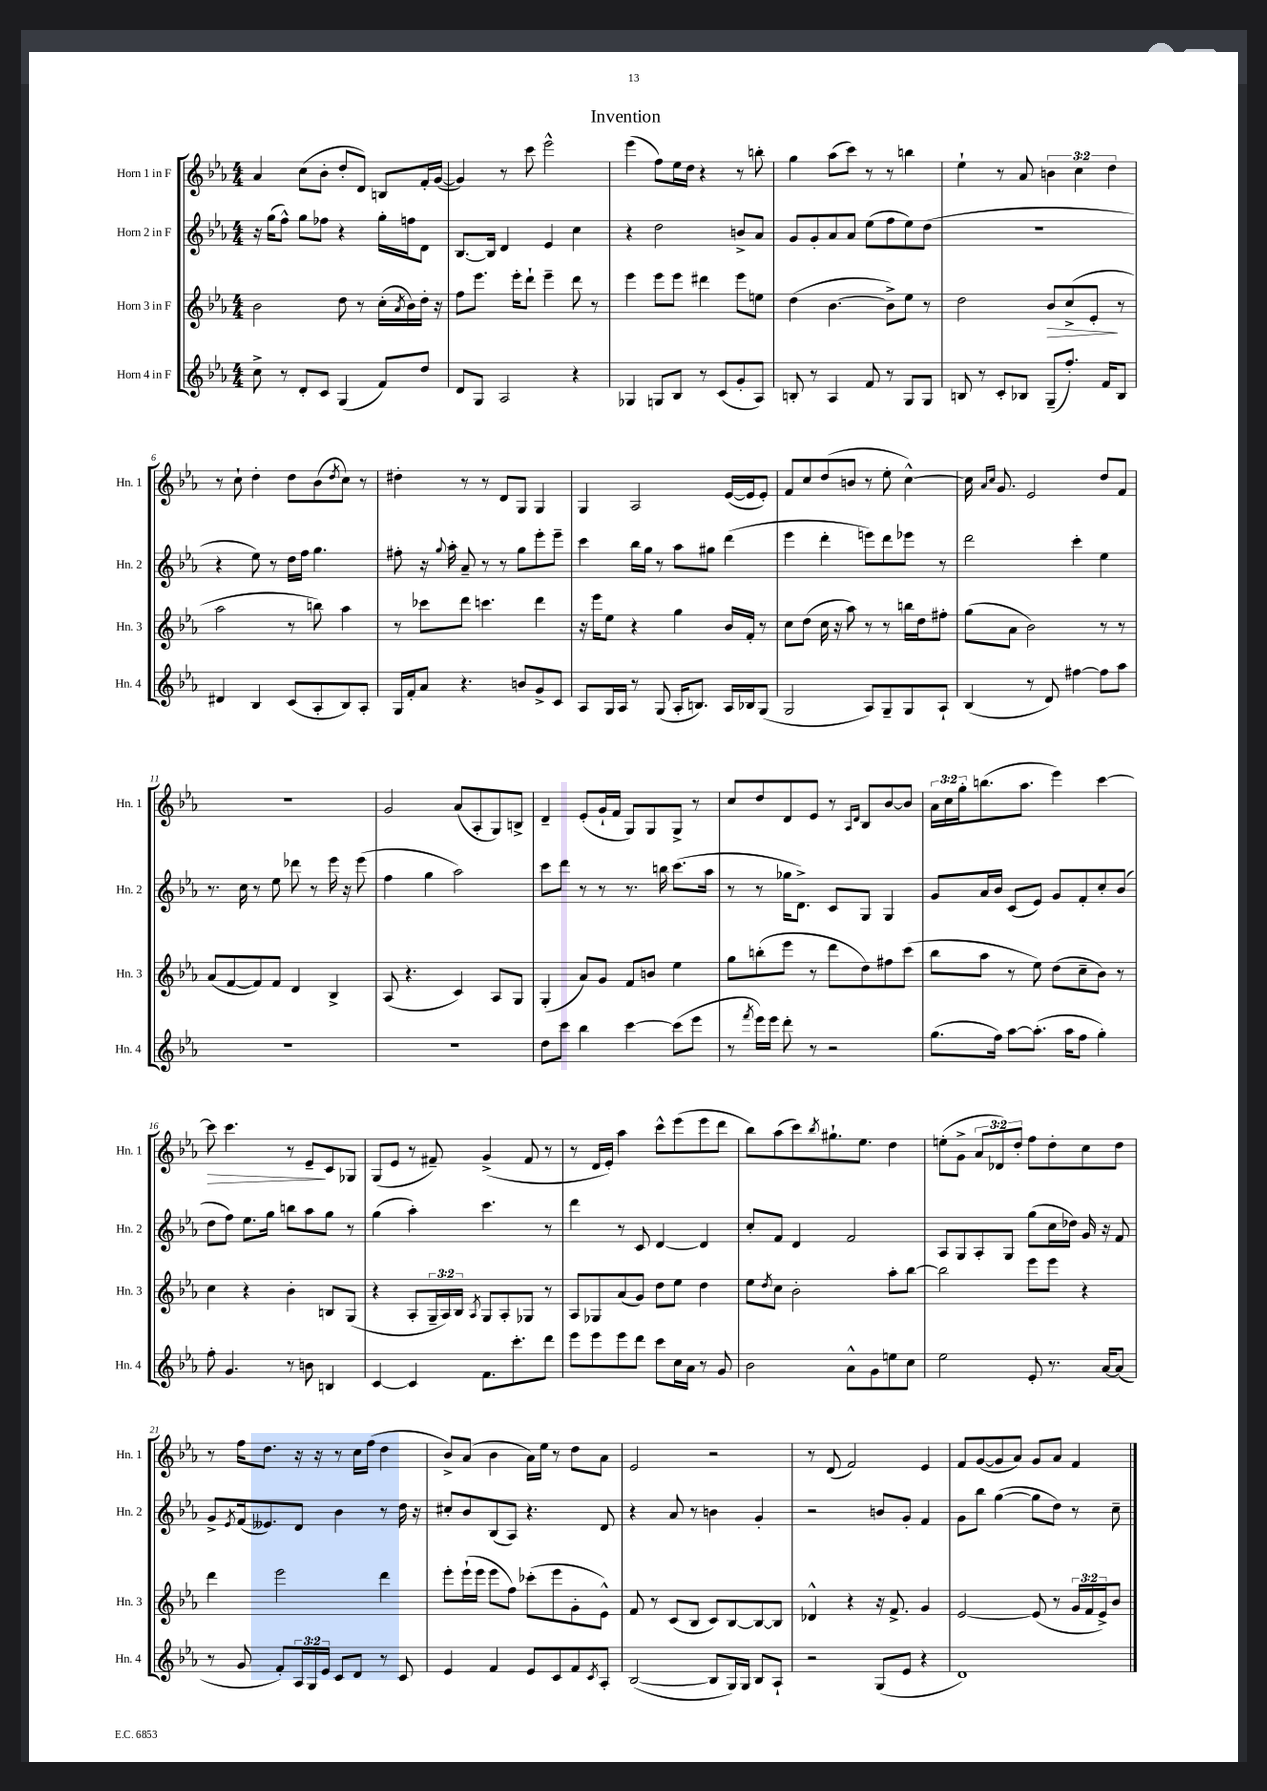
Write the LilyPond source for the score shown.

\header { title = "Invention" }
<<
\new StaffGroup <<
\new Staff = "s0" \with { instrumentName = "Horn 1 in F" shortInstrumentName = "Hn. 1" } {
    \clef treble \key ees \major \numericTimeSignature \time 4/4 \override Staff.TupletNumber.text = #tuplet-number::calc-fraction-text
    aes'4 c''8( bes'8-. d''8-. d'8) b8 f'16-. g'16~( |
    g'4) r8 c'''8 ees'''2-^ |
    ees'''4( f''8) ees''16 d''16 r4 r8 b''8-. |
    g''4 aes''8( c'''8) r8 r8 b''4 |
    ees''4-! r8 aes'8 \tuplet 3/2 { b'4 c''4 d''4 } |
    r8 c''8-! d''4-. d''8 bes'8( \acciaccatura { d''8 } c''8) r8 |
    dis''4-. r8 r8 d'8 g8 g4 |
    g4 aes2 ees'16~( ees'16 ees'8-.) |
    f'8 c''8 d''8( b'8 r8 ees''8-. c''4~-^) |
    c''16 \grace { aes'16 c''16 } g'8. ees'2 d''8 f'8 |
    R1 |
    g'2 aes'8( aes8-. g8) b8-> |
    d'4-- ees'8-.( g'16-! f'16 g8) g8 g8-> r8 |
    c''8 d''8 d'8 ees'8 r8 \grace { aes16 d'16 } bes8 bes'8~ bes'8 |
    \tuplet 3/2 { aes'16 c''16 g''16-. } b''8.( aes''8. ees'''4) c'''4~ |
    c'''8\> c'''4. r8 ees'8--\! c'8 ges8 |
    g8( ees'8 r8 fis'8--) g'4->( fis'8 r8 |
    r8 d'16 ees'16-.) aes''4 c'''8-^ ees'''8( ees'''8 d'''8 |
    bes''8) aes''8( c'''8) \acciaccatura { bes''8 } gis''8.-! ees''8. d''4 |
    e''8-.( g'8-> \tuplet 3/2 { aes'8 des'8) d''8-. } f''8 d''8-. c''8 d''8 |
    r8 f''16 d''8. r16 r16 r8 c''16 f''16( d''4 |
    bes'8->) aes'8( bes'4 aes'16) ees''16 r8 d''8 aes'8 |
    ees'2 r2 |
    r8 d'8( f'2) ees'4 |
    f'8 g'8~( g'8 aes'8) g'8 aes'8 f'4 \bar "|." |
}
\new Staff = "s1" \with { instrumentName = "Horn 2 in F" shortInstrumentName = "Hn. 2" } {
    \clef treble \key ees \major \numericTimeSignature \time 4/4
    r16 g''16( f''8-^) g''8 fes''8 r4 g''16-. f''16 d'8 |
    bes8.~ bes16 d'4 ees'4 c''4 |
    r4 d''2 b'8-> aes'8 |
    g'8 g'8-. aes'8 aes'8 ees''8( f''8 ees''8) d''8( |
    R1 |
    r4 ees''8) r8 d''16 f''16 g''4. |
    fis''8-. r16 \appoggiatura { g''8 } aes''16-. aes'8-- r8 r8 g''8 ees'''8-. ees'''8-- |
    c'''4 bes''16 g''16 r8 aes''8 gis''8 d'''4( |
    ees'''4 d'''4-. e'''8) d'''8 ees'''8 r8 |
    d'''2 c'''4-. ees''4 |
    r8. c''16 r8 ees''8 des'''8 r8 ees'''16 r16 ees'''8( |
    f''4 g''4 aes''2) |
    c'''8 d'''8 r8 r8 r8. b''16 c'''8.( aes''16 |
    r8 r8 ges''16 d'8.->) c'8 g8 g4 |
    g'8 aes'16 bes'16 c'8( ees'8) g'8 f'8-. c''8-. bes'8( |
    d''8 f''8) ees''8. g''16 b''8 aes''8 g''8 r8 |
    g''4( aes''4-.) c'''4. r8 |
    d'''4 r8 c'8 d'4~ d'4 |
    c''8-. f'8 d'4 f'2 |
    aes8 g8 aes8-. g8 g''8( c''16 des''16) g'16 r16 f'8 |
    g'8-> \acciaccatura { ees'8 } f'16( eeses'8.) d'8 bes'4 r8 d''16 r16 |
    cis''8-. bes'8 bes8( aes8) r4. d'8 |
    r4 aes'8 r8 b'4 g'4-. |
    r2 b'8 g'8-. f'4 |
    g'8 bes''8 g''4~( g''8 d''8) r8 c''8-- \bar "|." |
}
\new Staff = "s2" \with { instrumentName = "Horn 3 in F" shortInstrumentName = "Hn. 3" } {
    \clef treble \key ees \major \numericTimeSignature \time 4/4 \override Staff.TupletNumber.text = #tuplet-number::calc-fraction-text
    bes'2 d''8 r8 c''16-.( \acciaccatura { aes'8 } bes'16) d''16-. r16 |
    f''8 ees'''8. ees'''16-. d'''8-! ees'''4-- d'''8 r8 |
    ees'''4 ees'''8 ees'''8 dis'''4 ees'''8 e''8 |
    d''4( bes'4.~ bes'8->) ees''8 r8 |
    d''2 bes'8\> c''8->( ees'8-.\! r8 |
    aes''2 r8 b''8) aes''4 |
    r8 ces'''8 d'''8 c'''4. d'''4 |
    r16 ees'''16 ees''8 r4 g''4 bes'16 f'16-. r8 |
    c''8 d''8( c''16 r16 aes''8) r8 r8 b''16 d''16 fis''8-. |
    g''8( aes'8 bes'2) r8 r8 |
    aes'8( f'8~ f'8) f'8 d'4 bes4-> |
    aes8( r4. c'4) aes8 g8 |
    g4-.( aes'8) g'8 f'8 b'8 ees''4 |
    g''8 b''8-.( ees'''8 r8 d'''8 d''8) fis''8 c'''8( |
    bes''8 aes''8 r8 ees''8) d''8( c''8-- bes'8) r8 |
    c''4 r4 bes'4-. b8 g8( |
    r4 aes8-. \tuplet 3/2 { g16-- aes16) bes16 } \acciaccatura { aes8 } g8 aes8-. ges8 r8 |
    aes8 ges8 aes'8( g'8) d''8 ees''8 d''4 |
    ees''8 \acciaccatura { d''8 } c''8 bes'2-. aes''8-. bes''8~ |
    bes''2 ees'''8 ees'''8 r4 |
    d'''4 ees'''2 d'''4 |
    ees'''8-. ees'''16-!( ees'''16 ees'''8 f''8) ces'''8-.( ees'''8 g'8-. ees'8-^) |
    f'8 r8 c'8( bes8 c'8) bes8~ bes8~ bes8 |
    des'4-^ r4 r16 f'8.-> g'4 |
    ees'2~ ees'8( r8 \tuplet 3/2 { g'16 f'16 ees'16->) } bes'8 \bar "|." |
}
\new Staff = "s3" \with { instrumentName = "Horn 4 in F" shortInstrumentName = "Hn. 4" } {
    \clef treble \key ees \major \numericTimeSignature \time 4/4 \override Staff.TupletNumber.text = #tuplet-number::calc-fraction-text
    c''8-> r8 d'8-. c'8 g4( f'8) d''8 |
    d'8 g8 aes2 r4 |
    ges4 g8 bes8 r8 c'8( g'8-. aes8) |
    b8-. r8 aes4 f'8 r8 g8 g8 |
    b8 r8 c'8-. bes8 g8--( f''8.-.) f'16 bes8 |
    dis'4 bes4 c'8( aes8-. bes8) aes8-. |
    g16 f'16-. aes'8 r4. b'8 g'8-> c'8 |
    aes8 g16 aes16 r8 g8( aes16-. b8.) aes16 bes16 g8( |
    g2 aes8) g8-- g8 aes8-! |
    bes4( r8 d'8) fis''4~ fis''8 aes''8 |
    R1 |
    R1 |
    d''8 c'''8 bes''4 c'''4~ c'''8( ees'''8 |
    r8 \acciaccatura { f'''8 } ees'''16) ees'''16 d'''8-. r8 r2 |
    g''8.( f''16) aes''8~ aes''8.-.( aes''16 f''8 g''4-.) |
    f''8-. g'4. r8 b'8 b4 |
    c'4~ c'4 f'8. c'''8.-. d'''8 |
    ees'''8 ees'''8 ees'''8 d'''8 c'''8 c''16 aes'16 r8 g'8 |
    bes'2 aes'8-^ g'8 e''8 c''8 |
    ees''2 ees'8-. r8. aes'16~ aes'8( |
    r8 g'8 f'8-.) \tuplet 3/2 { aes16 g16 ees'16 } c'8 d'8 r8 c'8 |
    ees'4 f'4 ees'8 c'8 f'8 \acciaccatura { c'8 } aes8-. |
    bes2~( bes8 g16) g16 bes8 aes8-! |
    r2 g8( ees'8 r4 |
    d'1) \bar "|." |
}
>>
>>
